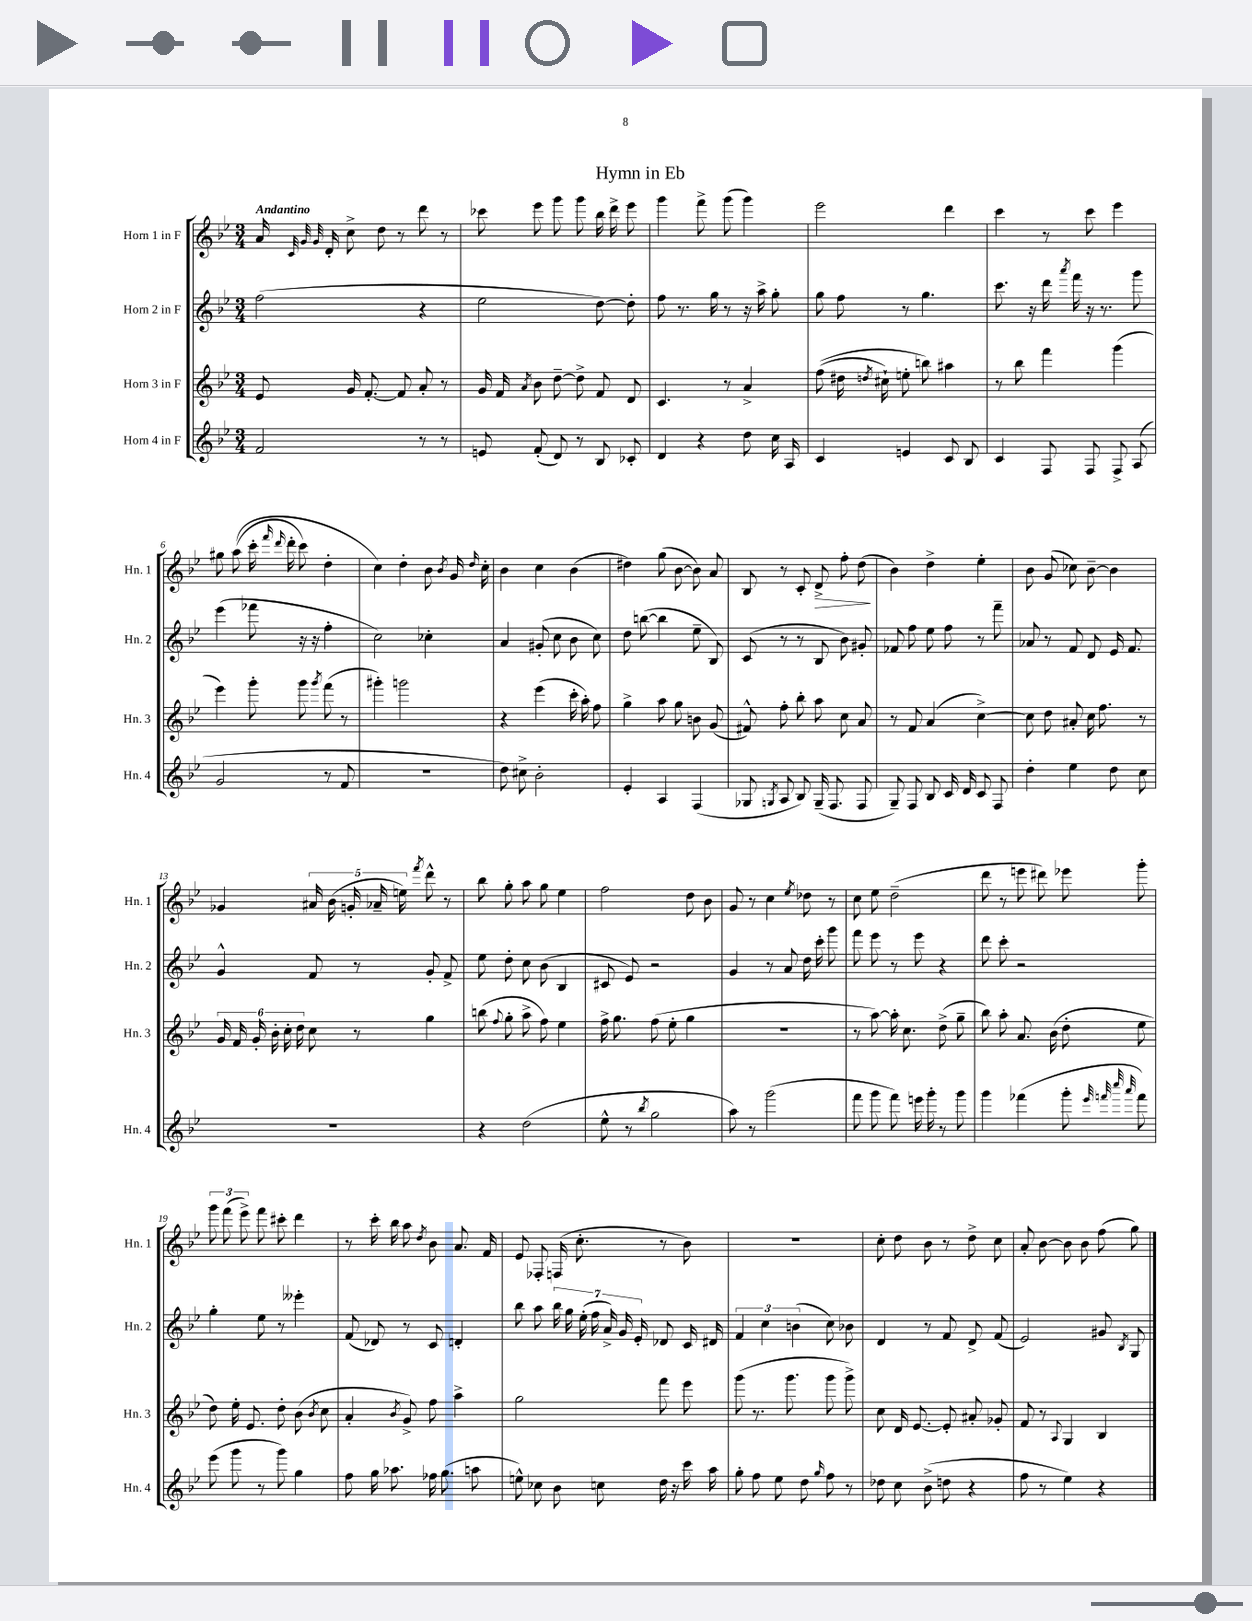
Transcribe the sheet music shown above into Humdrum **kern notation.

**kern	**kern	**kern	**kern
*staff4	*staff3	*staff2	*staff1
*clefG2	*clefG2	*clefG2	*clefG2
*k[b-e-]	*k[b-e-]	*k[b-e-]	*k[b-e-]
*M3/4	*M3/4	*M3/4	*M3/4
2f	8e-	(2ff	16a
.	.	.	32qqc
.	.	.	32qqg
.	.	.	32qqg
.	.	.	16d'
.	16g	.	8cc^
.	[8.f'	.	.
.	.	.	8dd
.	8f]	.	8r
8r	8a'	4r	8ddd
8r	8r	.	8r
=	=	=	=
8e	16g	2ee-	8ccc-
.	16f	.	.
.	8qa	.	.
(8f'	8b-	.	8eee-
8d)	[8dd~	.	8ggg
8r	8dd^]	.	8ggg
8B-	8f	[8dd)	16bb-
.	.	.	16ddd^
8c-'	8d	8dd']	8eee-
=	=	=	=
4d	4.c	8ff	4ggg
.	.	8.r	.
4r	.	.	8fff^
.	.	16gg	.
.	8r	8r	(8ggg
8dd	4a^	16r	4ggg)
.	.	16aa^	.
16cc	.	8gg'	.
16A	.	.	.
=	=	=	=
4c	&((8ff	8gg	2eee-
.	16dd#	8ff	.
.	8qdd	.	.
.	16cc#`)	.	.
4e	8ee'	8r	.
.	8bb&)	4.gg	.
8c	4aa#	.	4ddd
8B-	.	.	.
=	=	=	=
4c	8r	8.ccc	4ccc
.	8bb-	.	.
.	.	16r	.
8F	4fff	16ddd	8r
.	.	8qaaa	.
.	.	16fff	.
8F	.	16r	8ccc
.	.	8.r	.
8F^	(4ggg	.	4eee-
(8A	.	8ggg	.
=	=	=	=
2g	4eee-)	(4eee-	8gg#
.	.	.	&((8aa
.	8ggg'	8fff-	16ccc'
.	.	.	16qqfff
.	.	.	16qqddd
.	.	.	16ddd'
.	8ggg	16r	8ccc)
.	.	16r	.
.	8qggg	.	.
8r	(8fff	4ff'	4dd'
8f	8r	.	.
=	=	=	=
2.r	4ggg#')	2cc)	4cc&)
.	2ggg	.	4dd'
.	.	4cc-'	8b-
.	.	.	8qb-
.	.	.	16g
.	.	.	16qqdd
.	.	.	16cc'
=	=	=	=
8dd)	4r	4a	4b-
8cc#^	.	.	.
2b-'	(4eee-	(8g#'	4cc
.	.	8cc	.
.	16ccc'	8b-	(4b-
.	16aa')	.	.
.	8ff	8cc)	.
=	=	=	=
4e-'	4gg^	8dd	4dd#)
.	.	([8bb	.
4A	8aa	4bb]	(8gg
.	8gg	.	[8b-
(4F	8b	8ee-~	8b-])
.	(8g	8B-)	8a
=	=	=	=
8G-	8f#^^)	(8c	8B-
8qG	.	.	.
8A	8ff'	8r	8r
8B-)	8bb-'	8r	8c'
(16G~	8aa	8B-	8d^
8.F	.	.	.
.	8cc	8b-)	8ff'
8F	8a	8g#'	(8dd
=	=	=	=
8G~)	8r	8f-	4b-)
8F	8f	8ff	.
8B-	(4a	8ee-	4dd^
16c	.	8ff	.
16d	.	.	.
8c	[4cc^)	8r	4ee-'
8F	.	8fff~	.
=	=	=	=
4dd'	8cc]	8a-	8b-
.	8dd	8r	(8g
4ee-	8a#'	8f	8cc-)
.	16cc	8d	[8b-~
.	8.ff	.	.
8dd	.	16e-	4b-]
.	.	8.f	.
8cc	8r	.	.
=	=	=	=
2.r	24g	4g^^	4g-
.	24f	.	.
.	24g'	.	.
.	24b-'	.	.
.	24cc'	.	.
.	24dd	.	.
.	8cc	8f	20a#
.	.	.	(20b-
.	.	.	20g'
.	8r	8r	.
.	.	.	20a-~
.	.	.	20ee)
.	.	.	8qfff
.	4gg	8g'	8ddd^^
.	.	8f^	8r
=	=	=	=
4r	(8bb	8ee-	8bb-
.	8qqff	.	.
.	8gg'	8dd'	8gg'
(2dd	8aa^	8cc	8aa
.	8ff)	(8b-	8gg
.	4ee-	4B-	4ee-
=	=	=	=
8ee-^^	16ff^	8c#	2ff
.	8.gg	.	.
8r	.	8e-)	.
8qbb-	.	.	.
2gg	(8ff	2r	.
.	8ee-'	.	.
.	4gg	.	8dd
.	.	.	8b-
=	=	=	=
8aa)	2.r	4g	8g
8r	.	.	8r
(2ggg	.	8r	4cc
.	.	8a	.
.	.	.	8qee-
.	.	16dd	8dd-
.	.	16ccc'	.
.	.	8ggg	8r
=	=	=	=
8fff	8r	8fff	8cc
8ggg	[8aa)	8eee-	8ee-
8fff)	16aa']	8r	(2dd~
.	8.cc	.	.
16eee	.	8eee-	.
16ggg'	.	.	.
8r	(8dd^	4r	.
8ggg	8gg~	.	.
=	=	=	=
4ggg	8bb-)	8ddd	8ddd
.	8aa'	8ccc'	8r
(4fff-	8.a	2r	8eee
.	.	.	8ddd#)
.	(16b-	.	.
8ggg'	8dd'	.	8eee-
32qqeee-	.	.	.
32qqfff	.	.	.
32qqcccc	.	.	.
32qqaaa	.	.	.
8fff)	8ee-	.	8ggg'
=	=	=	=
(8eee-	8dd)	4gg'	12ggg
.	.	.	(12fff
8ggg	16ee-'	.	.
.	.	.	12eee-^)
.	8.e-	.	.
8r	.	8ee-	8fff
8ggg)	8dd'	8r	8ccc#'
4gg	(8b-	4eee--'	4ddd
.	8qb-	.	.
.	8cc	.	.
=	=	=	=
8ff	4a'	(8f	8r
16gg	.	8d-)	16ccc'
8.aa-	.	.	16bb-
.	8qb-	.	.
.	8g^)	8r	8aa
.	.	.	8qdd
16ff-	8ff	8c	8b-
(8.gg	.	.	.
.	4aa^	4d'	8.a
8aa	.	.	.
.	.	.	16f
=	=	=	=
8ee^^)	2gg	8bb-	8e-
8cc-	.	8aa	8F-'
8b-	.	28bb-	(16F
.	.	28gg	.
.	.	.	8.cc'
.	.	(28ee-'	.
.	.	28ff	.
8cc	.	.	.
.	.	28a^)	.
.	.	28g	.
.	.	28e-'	.
16dd	8fff	8d-	8r
16r	.	.	.
16ccc	8eee-	16c	8b-)
16aa	.	16d#	.
=	=	=	=
8gg'	(8ggg	6f	2.r
8ff	8.r	.	.
.	.	6cc	.
8ee-	.	.	.
.	8.ggg	.	.
.	.	(6b	.
8dd	.	.	.
16qqgg	.	.	.
8ff	8ggg	8cc)	.
8r	8ggg^)	8b-	.
=	=	=	=
8dd-	8cc	4d	8cc'
8cc	16d	.	8dd
.	[8.e-	.	.
(8b-^	.	8r	8b-
8dd	8e-']	8f	8r
4r	8a#'	8d^	8dd^
.	8g-'	(8f	8cc
=	=	=	=
8ff	8f	2e-)	8a'
8r	8r	.	[8b-
.	8qqA	.	.
4ee-)	4G	.	8b-]
.	.	.	8b-
4r	4B-	8g#	(8ff
.	.	8qB-	.
.	.	8G	8gg)
==	==	==	==
*-	*-	*-	*-
